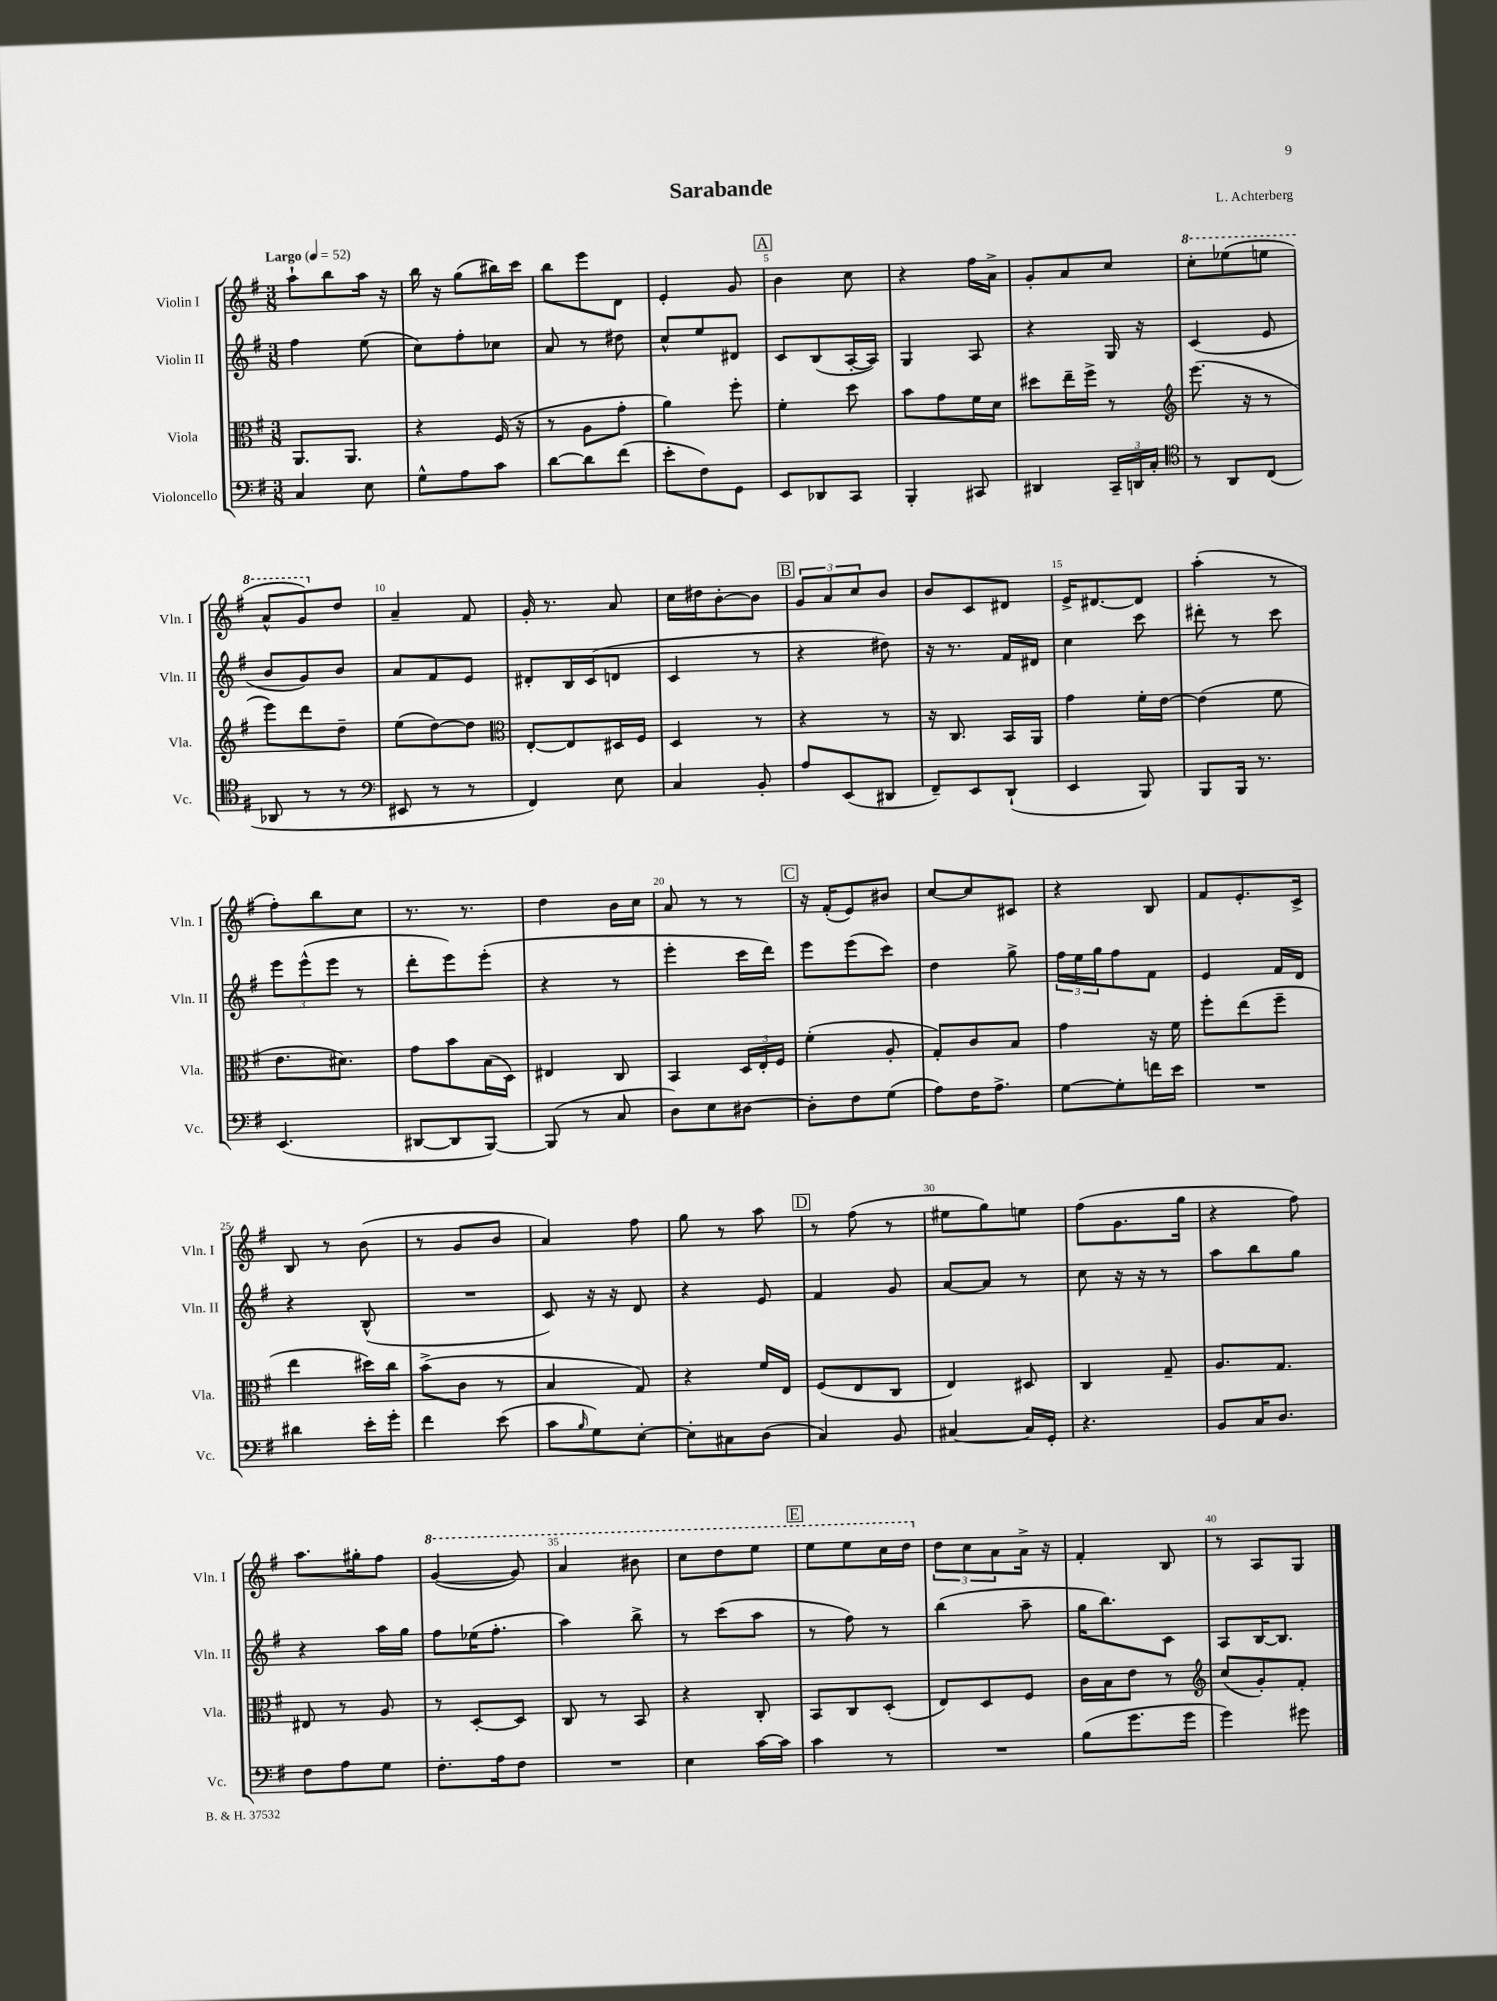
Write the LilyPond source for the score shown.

\header { title = "Sarabande" composer = "L. Achterberg" }
<<
\new StaffGroup <<
\new Staff = "s0" \with { instrumentName = "Violin I" shortInstrumentName = "Vln. I" } {
    \clef treble \key g \major \numericTimeSignature \time 3/8 \tempo "Largo" 4 = 52
    a''8-! b''8 a''16 r16 |
    b''16 r16 g''8( bis''16) c'''16 |
    b''8 e'''8 d'8 |
    e'4-. g'8 |
    \mark \markup { \box "A" } b'4 c''8 |
    r4 fis''16 a'16-> |
    g'8-. a'8 c''8 |
    \ottava #1 c'''8-. ees'''8( e'''8 |
    a''8-^ g''8) \ottava #0 d''8 |
    a'4-- fis'8 |
    g'16-. r8. a'8 |
    c''16 dis''16 b'8~-. b'8 |
    \mark \markup { \box "B" } \tuplet 3/2 { g'8 a'8 c''8 } b'8 |
    b'8 c'8 dis'8 |
    e'16-> dis'8.~ dis'8 |
    a''4-.( r8 |
    fis''8-.) b''8 c''8 |
    r8. r8. |
    d''4 b'16 c''16 |
    a'8 r8 r8 |
    \mark \markup { \box "C" } r16 fis'16-.( e'8) bis'8 |
    c''8~ c''8 cis'8 |
    r4 b8 |
    fis'8 e'8.-. c'16-> |
    b8 r8 b'8( |
    r8 g'8 b'8 |
    a'4) fis''8 |
    g''8 r8 a''8 |
    \mark \markup { \box "D" } r8 fis''8( r8 |
    eis''8 g''8) e''8 |
    fis''8( g'8. g''16 |
    r4 fis''8) |
    a''8. gis''16-. fis''8 |
    \ottava #1 g''4~( g''8) |
    a''4 bis''8 |
    c'''8 d'''8 e'''8 |
    \mark \markup { \box "E" } e'''8 e'''8 c'''16 d'''16 \ottava #0 |
    \tuplet 3/2 { d''8 c''8 a'8 } a'16-> r16 |
    fis'4-. b8 |
    r8 a8 g8 \bar "|." |
}
\new Staff = "s1" \with { instrumentName = "Violin II" shortInstrumentName = "Vln. II" } {
    \clef treble \key g \major \numericTimeSignature \time 3/8
    fis''4 e''8( |
    c''8) fis''8-. ces''8 |
    a'8 r8 dis''8 |
    c''8-^ e''8 dis'8 |
    \mark \markup { \box "A" } c'8 b8( a16~-. a16) |
    g4 a8 |
    r4 g16 r16 |
    c'4( e'8 |
    b'8 g'8) b'8 |
    a'8 fis'8 e'8 |
    dis'8-. b16 c'16( d'8 |
    c'4 r8 |
    \mark \markup { \box "B" } r4 dis''8) |
    r16 r8. fis'16 dis'16 |
    c''4 c'''8 |
    dis'''8-. r8 c'''8 |
    \tuplet 3/2 { e'''8 e'''8-^( e'''8 } r8 |
    d'''8-. e'''8) e'''8-.( |
    r4 r8 |
    e'''4-. c'''16 d'''16) |
    \mark \markup { \box "C" } e'''8 e'''8( c'''8) |
    d''4 g''8-> |
    \tuplet 3/2 { fis''16 e''16 g''16 } fis''8 fis'8 |
    e'4 fis'16 d'16 |
    r4 b8-^( |
    R4. |
    c'8) r16 r16 d'8 |
    r4 e'8 |
    \mark \markup { \box "D" } fis'4 g'8 |
    a'8~ a'8 r8 |
    c''8 r16 r16 r8 |
    a''8 b''8 g''8 |
    r4 a''16 g''16 |
    fis''8 ees''16( fis''8.-. |
    a''4) b''8-> |
    r8 c'''8( a''8 |
    \mark \markup { \box "E" } r8 fis''8) r8 |
    b''4( a''8-- |
    g''16 b''8.) c'8 |
    a8 b16~ b8. \bar "|." |
}
\new Staff = "s2" \with { instrumentName = "Viola" shortInstrumentName = "Vla." } {
    \clef alto \key g \major \numericTimeSignature \time 3/8
    a,8. a,8. |
    r4 fis16( r16 |
    r8 a8 g'8-. |
    a'4) fis''8-. |
    \mark \markup { \box "A" } fis'4-. d''8 |
    b'8 g'8 fis'16 d'16 |
    dis''8 e''16-- fis''16-> r8 |
    \clef treble e'''8.( r16 r8 |
    e'''8) d'''8 d''8-- |
    e''8( d''8~) d''8 |
    \clef alto e8~-. e8 dis16 fis16 |
    d4 r8 |
    \mark \markup { \box "B" } r4 r8 |
    r16 c8. b,16 a,16 |
    g'4 fis'16-. e'16~ |
    e'4( fis'8 |
    e'8. dis'8.) |
    g'8 b'8 b16( d16) |
    eis4 c8 |
    b,4 \tuplet 3/2 { d16 e16-. fis16 } |
    \mark \markup { \box "C" } fis'4-.( a8-. |
    g8-.) c'8 b8 |
    g'4 r16 fis'16 |
    fis''8-. e''8( fis''8-- |
    e''4 dis''16) c''16 |
    b'8->( c'8 r8 |
    b4 g8) |
    r4 fis'16 e16 |
    \mark \markup { \box "D" } fis8( e8 c8 |
    e4) dis8 |
    c4 g8-- |
    a8. g8. |
    eis8 r8 a8 |
    r8 d8~-. d8 |
    c8 r8 b,8 |
    r4 c8-. |
    \mark \markup { \box "E" } b,8 c8 d8-.( |
    e8) d8 fis8 |
    c'16 b16 e'8 r8 |
    \clef treble c''8( g'8-.) fis'8-. \bar "|." |
}
\new Staff = "s3" \with { instrumentName = "Violoncello" shortInstrumentName = "Vc." } {
    \clef bass \key g \major \numericTimeSignature \time 3/8
    c4 e8 |
    g8-^ a8 c'8 |
    d'8~ d'8 fis'8( |
    e'8-. fis8) g,8 |
    \mark \markup { \box "A" } e,8 des,8 c,8 |
    b,,4-. cis,8 |
    dis,4 \tuplet 3/2 { c,16-- d,16 c16-. } |
    \clef tenor r8 a,8 c8( |
    aes,8 r8 r8 |
    \clef bass eis,8 r8 r8 |
    fis,4) e8 |
    c4 b,8-. |
    \mark \markup { \box "B" } a8 e,8( dis,8 |
    fis,8--) e,8 d,8-!( |
    e,4 b,,8) |
    b,,8 b,,16 r8. |
    e,4.( |
    dis,8~ dis,8 b,,8~) |
    b,,8( r8 c8 |
    d8) e8 dis8~ |
    \mark \markup { \box "C" } dis8-. fis8 g8( |
    a8) fis16 a8.-> |
    g8~ g8-. f'16 e'16 |
    R4. |
    dis'4 e'16-. g'16-. |
    fis'4 e'8( |
    c'8 \grace { b16 } g8) e8~-. |
    e8-. cis8 d8( |
    \mark \markup { \box "D" } c4) b,8 |
    cis4~ cis16 g,16-. |
    r4. |
    b,8 c16 d8. |
    fis8 a8 g8 |
    fis8.-. a16 fis8 |
    R4. |
    e4 c'16~ c'16 |
    \mark \markup { \box "E" } c'4 r8 |
    R4. |
    b8( g'8. g'16 |
    g'4) gis'8 \bar "|." |
}
>>
>>
\layout { \context { \Score \override BarNumber.break-visibility = ##(#f #t #t) barNumberVisibility = #(every-nth-bar-number-visible 5) } }
